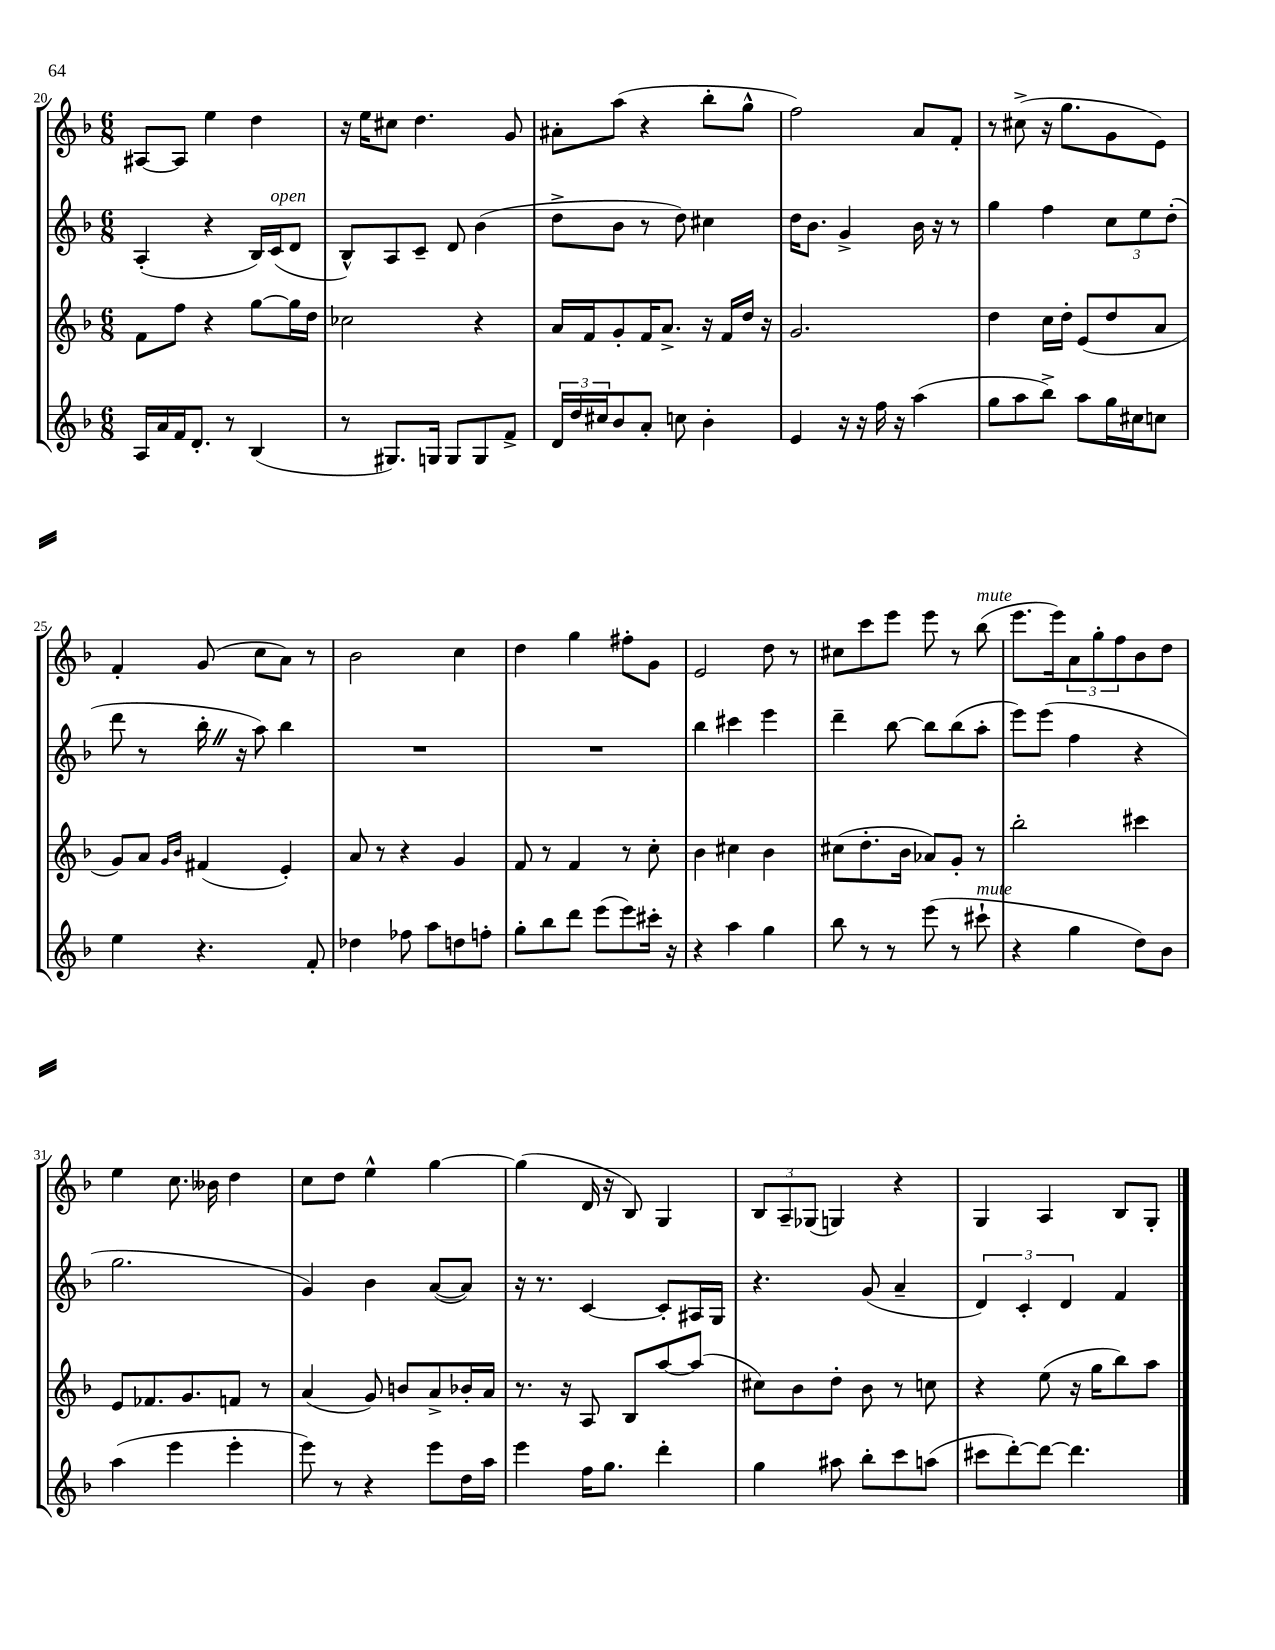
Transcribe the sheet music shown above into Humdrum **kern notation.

**kern	**kern	**kern	**kern
*part4	*part3	*part2	*part1
*staff4	*staff3	*staff2	*staff1
*clefG2	*clefG2	*clefG2	*clefG2
*k[b-]	*k[b-]	*k[b-]	*k[b-]
*M6/8	*M6/8	*M6/8	*M6/8
=20	=20	=20	=20
16A/LL	8f\L	(4A'/	[8A#X/L
16a/	.	.	.
16f/J	8ff\J	.	8A#/J]
8.d'/J	.	.	.
.	4r	4r	4ee\
8r	.	.	.
(4B-/	[8gg\L	16B-/LL)	4dd\
!	!	!LO:TX:a:i:t=open	!
.	.	(16c/J	.
.	16gg\L]	8d/J	.
.	16dd\JJ	.	.
=21	=21	=21	=21
8r	2cc-X\	8B-^^/L)	16r
.	.	.	16ee\KL
8.G#X/L)	.	8A/	8cc#X\J
.	.	8c~/J	4.dd\
16Gn/Jk	.	.	.
8G/L	.	8d/	.
8G/	4r	(4b-\	.
8f^/J	.	.	8g/
=22	=22	=22	=22
24d/LL	16a/LL	8dd^\L	8a#X'\L
24dd/	.	.	.
.	16f/J	.	.
24cc#X/J	.	.	.
8b-/	8g'/	8b-\J	(8aa\J
8a'/J	16f/K	8r	4r
.	8.a^/J	.	.
8ccn\	.	8dd\)	.
4b-'\	16r	4cc#X\	8bb-'\L
.	16f/LL	.	.
.	16dd/JJ	.	8gg^^\J
.	16r	.	.
=23	=23	=23	=23
4e/	2.g/	16dd\KL	2ff\)
.	.	8.b-\J	.
16r	.	4g^/	.
16r	.	.	.
16ff\	.	.	.
16r	.	.	.
(4aa\	.	16b-\	8a/L
.	.	16r	.
.	.	8r	8f'/J
=24	=24	=24	=24
8gg\L	4dd\	4gg\	8r
8aa\	.	.	(8cc#X^\
8bb-^\J)	16cc\LL	4ff\	16r
.	16dd'\JJ	.	8.gg\L
8aa\L	(8e/L	.	.
16gg\L	8dd/	12cc\L	8g\
16cc#X\J	.	.	.
.	.	12ee\	.
8ccn\J	8a/J	.	8e\J)
.	.	(12dd'\J	.
!!LO:LB:g=z
=25	=25	=25	=25
4ee\	8g/L)	8ddd\	4f'/
.	8a/J	8r	.
.	16qqg/LL	.	.
.	16qqb-/JJ	.	.
4.r	(4f#X/	16bb-'Z\	(8g/
.	.	16r	.
.	.	8aa\)	8cc\L
.	4e'/)	4bb-\	8a\J)
8f'/	.	.	8r
=26	=26	=26	=26
4dd-X\	8a/	2.r	2b-\
.	8r	.	.
8ff-X\	4r	.	.
8aa\L	.	.	.
8ddn\	4g/	.	4cc\
8ffn'\J	.	.	.
=27	=27	=27	=27
8gg'\L	8f/	2.r	4dd\
8bb-\	8r	.	.
8ddd\J	4f/	.	4gg\
(8eee\L	.	.	.
8eee\)	8r	.	8ff#X'\L
16ccc#X'\Jk	8cc'\	.	8g\J
16r	.	.	.
=28	=28	=28	=28
4r	4b-\	4bb-\	2e/
4aa\	4cc#X\	4ccc#X\	.
4gg\	4b-\	4eee\	8dd\
.	.	.	8r
=29	=29	=29	=29
8bb-\	(8cc#X\L	4ddd~\	8cc#X\L
8r	8.dd'\	.	8ccc\
8r	.	[8bb-\	8eee\J
.	16b-\Jk	.	.
(8eee\	8a-X/L)	8bb-\L]	8eee\
8r	8g'/J	(8bb-\	8r
!	!	!	!LO:TX:a:i:t=mute
!LO:TX:a:i:t=mute	!	!	!
8ccc#X`\	8r	8aa'\J	(8bb-\
=30	=30	=30	=30
4r	2bb-'\	8eee\L)	8.eee\L
.	.	(8eee\J	.
.	.	.	16eee\k)
4gg\	.	4ff\	12a\
.	.	.	12gg'\
.	.	.	12ff\
8dd\L)	4ccc#X\	4r	8b-\
8b-\J	.	.	8dd\J
!!LO:LB:g=z
=31	=31	=31	=31
(4aa\	8e/L	2.gg\	4ee\
.	8.f-X/	.	.
4eee\	.	.	8.cc\
.	8.g/	.	.
.	.	.	16b--X\
4eee'\	8fn/J	.	4dd\
.	8r	.	.
=32	=32	=32	=32
8eee\)	(4a/	4g/)	8cc\L
8r	.	.	8dd\J
4r	8g/)	4b-\	4ee^^\
.	8bn/L	.	.
8eee\L	8a^/	([8a/L	[4gg\
16dd\L	16b-X'/L	8a/J])	.
16aa\JJ	16a/JJ	.	.
=33	=33	=33	=33
4eee\	8.r	16r	(4gg\]
.	.	8.r	.
.	16r	.	.
16ff\KL	8A/	[4c/	16d/
8.gg\J	.	.	16r
.	8B-/L	.	8B-/)
4ddd'\	[8aa/	8c'/L]	4G/
.	(8aa/J]	16A#X/L	.
.	.	16G/JJ	.
=34	=34	=34	=34
4gg\	8cc#X\L)	4.r	12B-/L
.	.	.	12A~/
.	8b-\	.	.
.	.	.	(12G-X/J
8aa#X\	8dd'\J	.	4Gn/)
8bb-'\L	8b-\	(8g/	.
8ccc\	8r	4a~/	4r
(8aan\J	8ccn\	.	.
=35	=35	=35	=35
8ccc#X\L	4r	6d/)	4G/
[8ddd'\)	.	.	.
.	.	6c'/	.
8ddd\J_	(8ee\	.	4A/
.	.	6d/	.
4.ddd\]	16r	.	.
.	16gg\KL	.	.
.	8bb-\)	4f/	8B-/L
.	8aa\J	.	8G'/J
==	==	==	==
*-	*-	*-	*-
